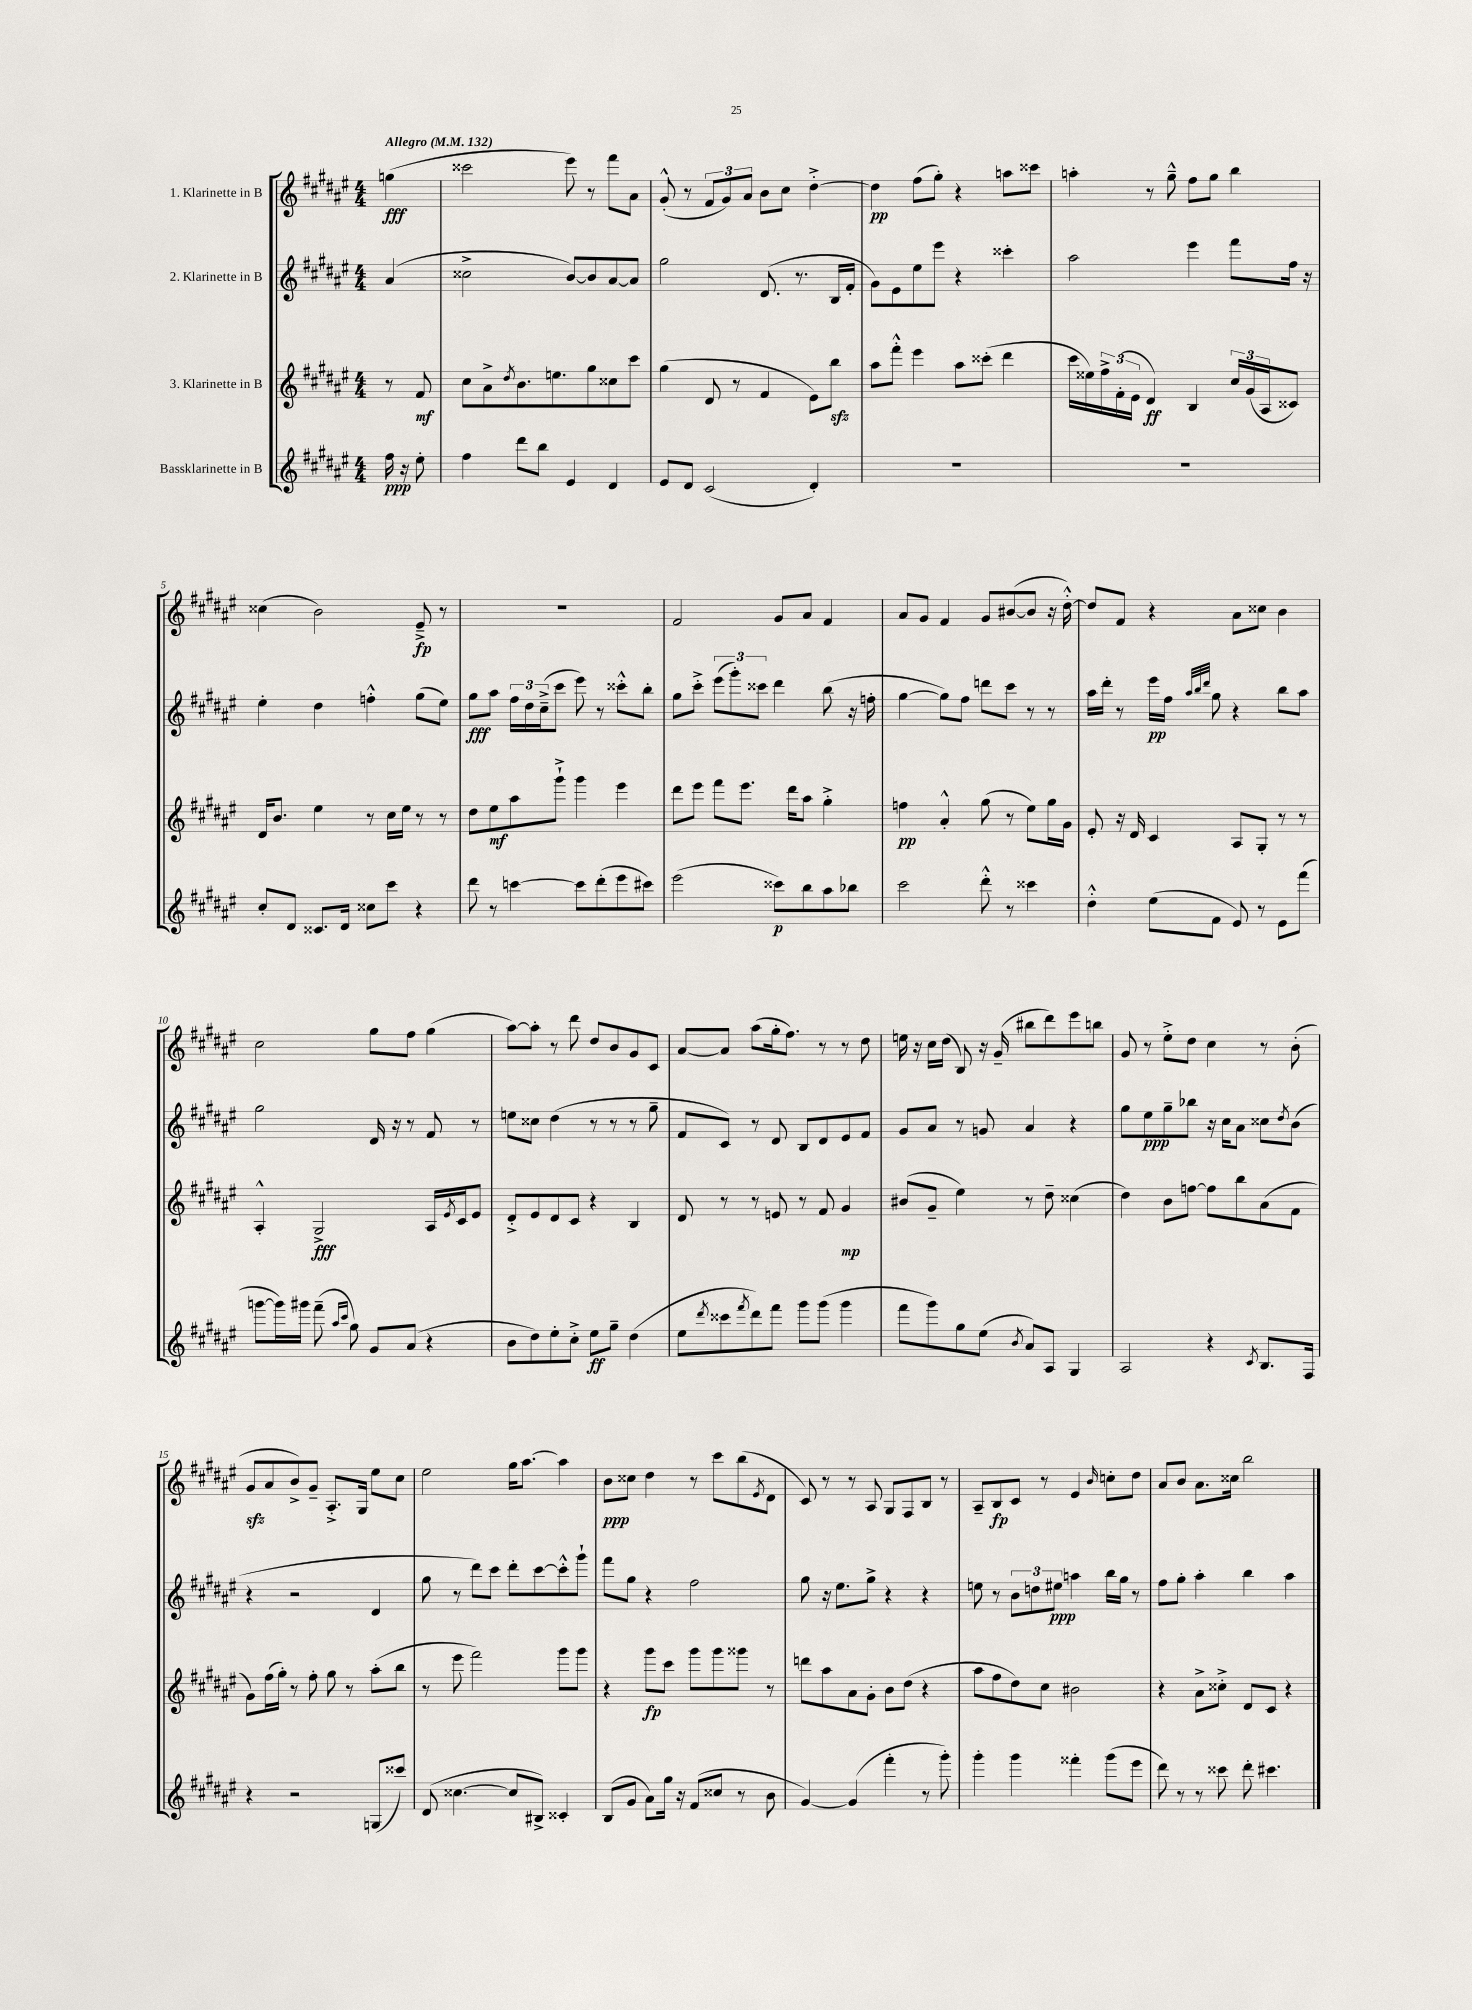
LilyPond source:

<<
\new StaffGroup <<
\new Staff = "s0" \with { instrumentName = "1. Klarinette in B" } {
    \clef treble \key fis \major \numericTimeSignature \time 4/4 \partial 4 \tempo "Allegro" 4 = 132
    g''4\fff( |
    cisis'''2 eis'''8) r8 fis'''8 ais'8 |
    gis'8-.-^( r8 \tuplet 3/2 { fis'8 gis'8) ais'8 } b'8 cis''8 dis''4~-.-> |
    dis''4\pp fis''8( gis''8-.) r4 a''8 cisis'''8 |
    a''4-. r8 gis''8---^ fis''8 gis''8 b''4 |
    cisis''4( b'2) eis'8--->\fp r8 |
    R1 |
    fis'2 gis'8 ais'8 fis'4 |
    ais'8 gis'8 fis'4 gis'8 bis'8~( bis'8 r16 dis''16~-.-^) |
    dis''8 fis'8 r4 ais'8 cisis''8 b'4 |
    cis''2 gis''8 fis''8 gis''4( |
    ais''8~) ais''8-. r8 dis'''8 dis''8 b'8 gis'8 cis'8 |
    ais'8~ ais'8 ais''8( gis''16-. fis''8.) r8 r8 dis''8 |
    e''16 r16 cis''16 dis''16( b8) r16 gis'16--( bis''8 dis'''8) eis'''8 b''8 |
    gis'8 r8 eis''8-.-> dis''8 cis''4 r8 b'8-.( |
    gis'8\sfz ais'8 b'8->) gis'8-- ais8.-.-> gis16 eis''8 cis''8 |
    eis''2 gis''16 ais''8.~ ais''4 |
    b'8\ppp cisis''8 dis''4 r8 cis'''8 b''8( \acciaccatura { eis'8 } dis'8 |
    cis'8) r8 r8 ais8 gis8 fis8 b8 r8 |
    ais8-- b8\fp cis'8 r8 eis'4 \grace { b'16 } c''8-. dis''8 |
    ais'8 b'8 ais'8. cisis''16 b''2 \bar "|." |
}
\new Staff = "s1" \with { instrumentName = "2. Klarinette in B" } {
    \clef treble \key fis \major \numericTimeSignature \time 4/4 \partial 4
    ais'4( |
    cisis''2-> b'8~) b'8 ais'8~ ais'8 |
    gis''2 dis'8.( r8. b16 fis'16-. |
    gis'8) eis'8 eis''8 eis'''8 r4 cisis'''4-. |
    ais''2 eis'''4 fis'''8 fis''16 r16 |
    eis''4-. dis''4 f''4-.-^ gis''8( eis''8) |
    gis''8\fff ais''8 \tuplet 3/2 { fis''16 dis''16 cis''16--->( } cis'''8 eis'''8) r8 cisis'''8-.-^ b''8-. |
    gis''8 cis'''8-.-> \tuplet 3/2 { eis'''8( gis'''8-.) cisis'''8 } dis'''4 b''8( r16 f''16-. |
    gis''4~ gis''8) fis''8 d'''8 cis'''8 r8 r8 |
    ais''16 dis'''16-. r8 eis'''16\pp fis''16 \grace { ais''32 b''32 dis'''32 } gis''8 r4 b''8 ais''8 |
    gis''2 dis'16 r16 r8 fis'8 r8 |
    e''8 cisis''8 dis''4( r8 r8 r8 gis''8-- |
    fis'8 cis'8) r8 dis'8 b8 dis'8 eis'8 fis'8 |
    gis'8 ais'8 r8 g'8 ais'4 r4 |
    gis''8 eis''8\ppp gis''8-- bes''8 r16 cis''16 ais'8 cisis''8 \acciaccatura { dis''8 } b'8( |
    r4 r2 dis'4 |
    gis''8 r8 dis'''8) cis'''8 dis'''8-. cis'''8~ cis'''8-.-^ gis'''8-! |
    fis'''8 gis''8 r4 fis''2 |
    gis''8 r16 eis''8. gis''8-> r4 r4 |
    e''8 r8 \tuplet 3/2 { b'8 d''8 eis''8\ppp } a''4 b''16 gis''16 r8 |
    fis''8 gis''8-. ais''4-. b''4 ais''4 \bar "|." |
}
\new Staff = "s2" \with { instrumentName = "3. Klarinette in B" } {
    \clef treble \key fis \major \numericTimeSignature \time 4/4 \partial 4
    r8 fis'8\mf |
    cis''8 ais'8-> \acciaccatura { dis''8 } b'8. e''8. gis''8 cisis''8 cis'''8 |
    gis''4( dis'8 r8 fis'4 eis'8) b''8\sfz |
    ais''8 fis'''8-.-^ eis'''4 ais''8 cisis'''8-.( dis'''4 |
    cis'''16 eisis''16) \tuplet 3/2 { fis''16-> fis'16-.( eis'16 } dis'4\ff) b4 \tuplet 3/2 { cis''16 gis'16( ais16 } cisis'8) |
    dis'16 b'8. eis''4 r8 cis''16 eis''16 r8 r8 |
    dis''8 eis''8\mf ais''8 gis'''8-!-> gis'''4 eis'''4 |
    dis'''8 eis'''8 fis'''8 eis'''8. dis'''16 ais''8 gis''4-.-> |
    f''4\pp ais'4-.-^ gis''8( r8 eis''8) gis''16 gis'16 |
    eis'8-. r16 dis'16 cis'4 ais8 gis8-. r8 r8 |
    ais4-.-^ gis2->\fff ais16 \acciaccatura { eis'8 } cis'16 eis'8 |
    dis'8-.-> eis'8 dis'8 cis'8 r4 b4 |
    dis'8 r8 r8 e'8 r8 fis'8 gis'4\mp |
    bis'8( gis'8-- eis''4) r8 dis''8-- cisis''4( |
    dis''4) b'8 f''8~ f''8 b''8 ais'8( fis'8 |
    gis'8) fis''16( gis''16-.) r8 fis''8-. gis''8 r8 ais''8-.( b''8 |
    r8 eis'''8 fis'''2) gis'''8 gis'''8 |
    r4 gis'''8\fp cis'''8 gis'''8 gis'''8 gisis'''8 r8 |
    d'''8 ais''8 ais'8 gis'8-. b'8 dis''8( r4 |
    ais''8 fis''8 dis''8) cis''8 bis'2 |
    r4 ais'8-> cisis''8-.-> dis'8 cis'8 r4 \bar "|." |
}
\new Staff = "s3" \with { instrumentName = "Bassklarinette in B" } {
    \clef treble \key fis \major \numericTimeSignature \time 4/4 \partial 4
    fis''16\ppp r16 eis''8-. |
    fis''4 dis'''8 b''8 eis'4 dis'4 |
    eis'8 dis'8 cis'2( dis'4-.) |
    R1 |
    R1 |
    cis''8-. dis'8 cisis'8. dis'16 cisis''8 cis'''8 r4 |
    dis'''8 r8 c'''4~ c'''8 dis'''8-.( eis'''8 cis'''8) |
    eis'''2( cisis'''8\p) b''8 ais''8 bes''8 |
    cis'''2 dis'''8-.-^ r8 cisis'''4 |
    dis''4-.-^ eis''8( fis'8 eis'8) r8 eis'8 fis'''8( |
    g'''8~ g'''16) gis'''16 fis'''8--( \grace { ais''16 cis'''16 } gis''8) gis'8 ais'8( r4 |
    b'8 dis''8) eis''8-. cis''8-.-> eis''8\ff gis''8-- dis''4( |
    eis''8 \acciaccatura { dis'''8 } cisis'''8 \acciaccatura { fis'''8 } dis'''8) fis'''8 gis'''8 gis'''8( gis'''4 |
    fis'''8 gis'''8) gis''8 eis''8( \acciaccatura { b'8 } ais'8) ais8 gis4 |
    ais2 r4 \acciaccatura { cis'8 } b8. fis16 |
    r4 r2 g8( cisis'''8) |
    dis'8( cisis''4.~ cisis''8 bis8->) cisis'4-. |
    b8( gis'8 ais'8) gis''16 r16 fis'8( cisis''8 r8 b'8 |
    gis'4~) gis'4( fis'''4-. r8 gis'''8-.) |
    gis'''4-. gis'''4 fisis'''4-. gis'''8( eis'''8 |
    dis'''8) r8 r8 cisis'''8 dis'''8-. cis'''4. \bar "|." |
}
>>
>>
